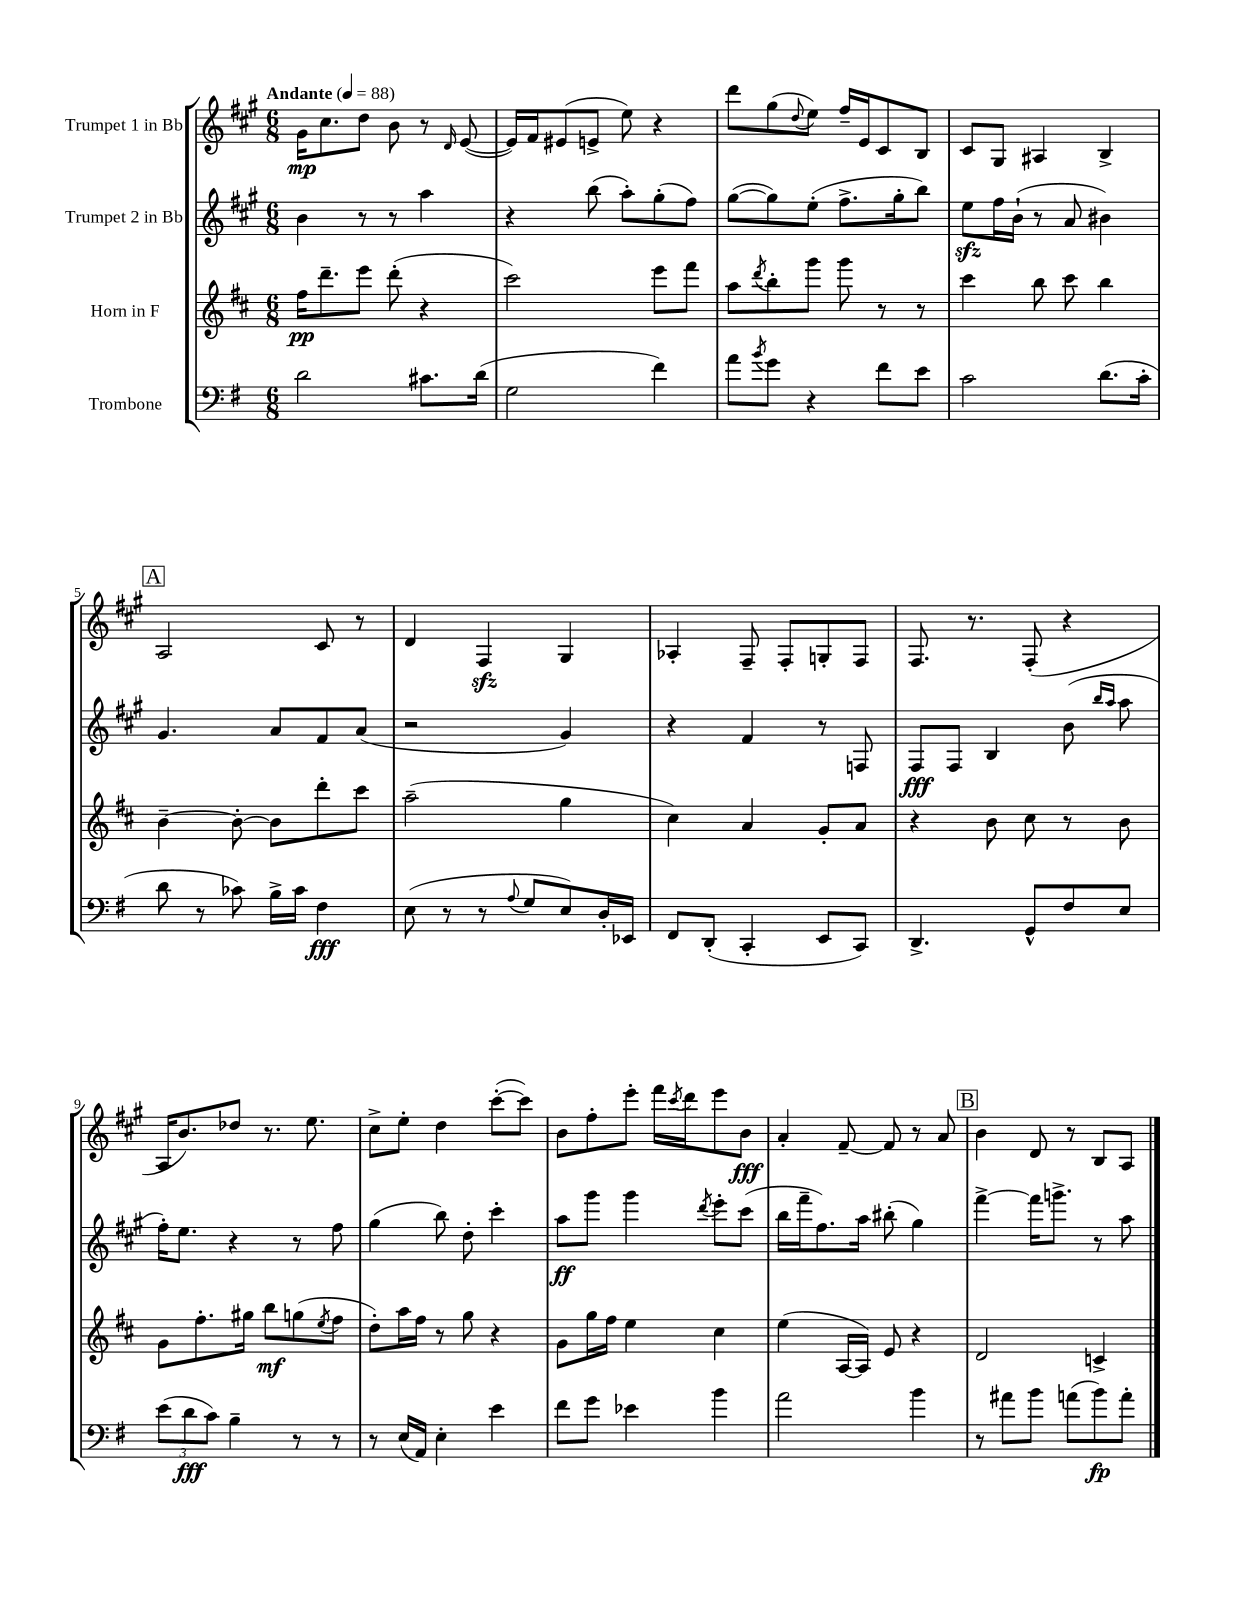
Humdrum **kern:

**kern	**kern	**kern	**kern
*staff4	*staff3	*staff2	*staff1
*clefF4	*clefG2	*clefG2	*clefG2
*k[f#]	*k[f#c#]	*k[f#c#g#]	*k[f#c#g#]
*M6/8	*M6/8	*M6/8	*M6/8
*MM88	*MM88	*MM88	*MM88
2d	16ff#	4b	16g#
.	8.ddd~	.	8.cc#
.	8eee	8r	8dd
.	(8ddd'	8r	8b
8.c#	4r	4aa	8r
.	.	.	16qqd
.	.	.	([8e
(16d	.	.	.
=	=	=	=
2G	2ccc#)	4r	16e])
.	.	.	16f#
.	.	.	(8e#
.	.	(8bb	8e^
.	.	8aa')	8ee)
4f#)	8eee	(8gg#'	4r
.	8fff#	8ff#)	.
=	=	=	=
8a	8aa	([8gg#	8ddd
8qb	8qddd	.	.
8g	8bb'	8gg#])	(8gg#
.	.	.	8qqdd
4r	8ggg	(8ee'	8ee)
.	8ggg	8.ff#^	16ff#~
.	.	.	16e
8f#	8r	.	8c#
.	.	16gg#'	.
8e	8r	8bb)	8B
=	=	=	=
2c	4ccc#	8ee	8c#
.	.	16ff#	8G#
.	.	(16b`	.
.	8bb	8r	4A#
.	8ccc#	8a	.
(8.d	4bb	4b#)	4B^
16c'	.	.	.
=	=	=	=
8d	[4b~	4.g#	2A
8r	.	.	.
8c-)	8b'_	.	.
16B^	8b]	8a	.
16c-	.	.	.
4F#	8ddd'	8f#	8c#
.	8ccc#	(8a	8r
=	=	=	=
(8E	(2aa~	2r	4d
8r	.	.	.
8r	.	.	4F#
8qqA	.	.	.
8G	.	.	.
8E)	4gg	4g#)	4G#
16D'	.	.	.
16EE-	.	.	.
=	=	=	=
8FF#	4cc#)	4r	4A-'
(8DD'	.	.	.
4CC'	4a	4f#	8F#~
.	.	.	8F#'
8EE	8g'	8r	8G'
8CC)	8a	8F	8F#
=	=	=	=
4.DD^	4r	8F#	8.F#
.	.	8F#	.
.	.	.	8.r
.	8b	4B	.
8GG^^	8cc#	.	(8F#'
8F#	8r	(8b	4r
.	.	16qqbb	.
.	.	16qqaa	.
8E	8b	8aa	.
=	=	=	=
(12e	8g	16ff#')	16A
.	.	8.ee	8.b)
12d	.	.	.
.	8.ff#'	.	.
12c)	.	.	.
4B~	.	4r	8dd-
.	16gg#	.	.
.	8bb	.	8.r
8r	(8gg	8r	.
.	.	.	8.ee
.	8qee	.	.
8r	8ff#	8ff#	.
=	=	=	=
8r	8dd')	(4gg#	8cc#^
(16E	16aa	.	8ee'
16AA)	16ff#	.	.
4E'	8r	8bb)	4dd
.	8gg	8dd'	.
4e	4r	4ccc#'	([8ccc#'
.	.	.	8ccc#])
=	=	=	=
8f#	8g	8aa	8b
8g	16gg	8ggg#	8ff#'
.	16ff#	.	.
4e-	4ee	4ggg#	8eee'
.	.	.	16fff#
.	.	.	8qccc#
.	.	.	16ddd
.	.	8qddd	.
4b	4cc#	8eee'	8eee
.	.	(8ccc#	8b
=	=	=	=
2a	(4ee	16bb	4a'
.	.	16fff#~	.
.	.	8.ff#)	.
.	[16A	.	[8f#~
.	16A])	16aa	.
.	8e	(8bb#'	8f#]
4b	4r	4gg#)	8r
.	.	.	8a
=	=	=	=
8r	2d	[4fff#^	4b
8a#	.	.	.
8b	.	16fff#]	8d
.	.	8.ggg^	.
(8a	.	.	8r
8b)	4c^	8r	8B
8a'	.	8aa	8A
==	==	==	==
*-	*-	*-	*-
